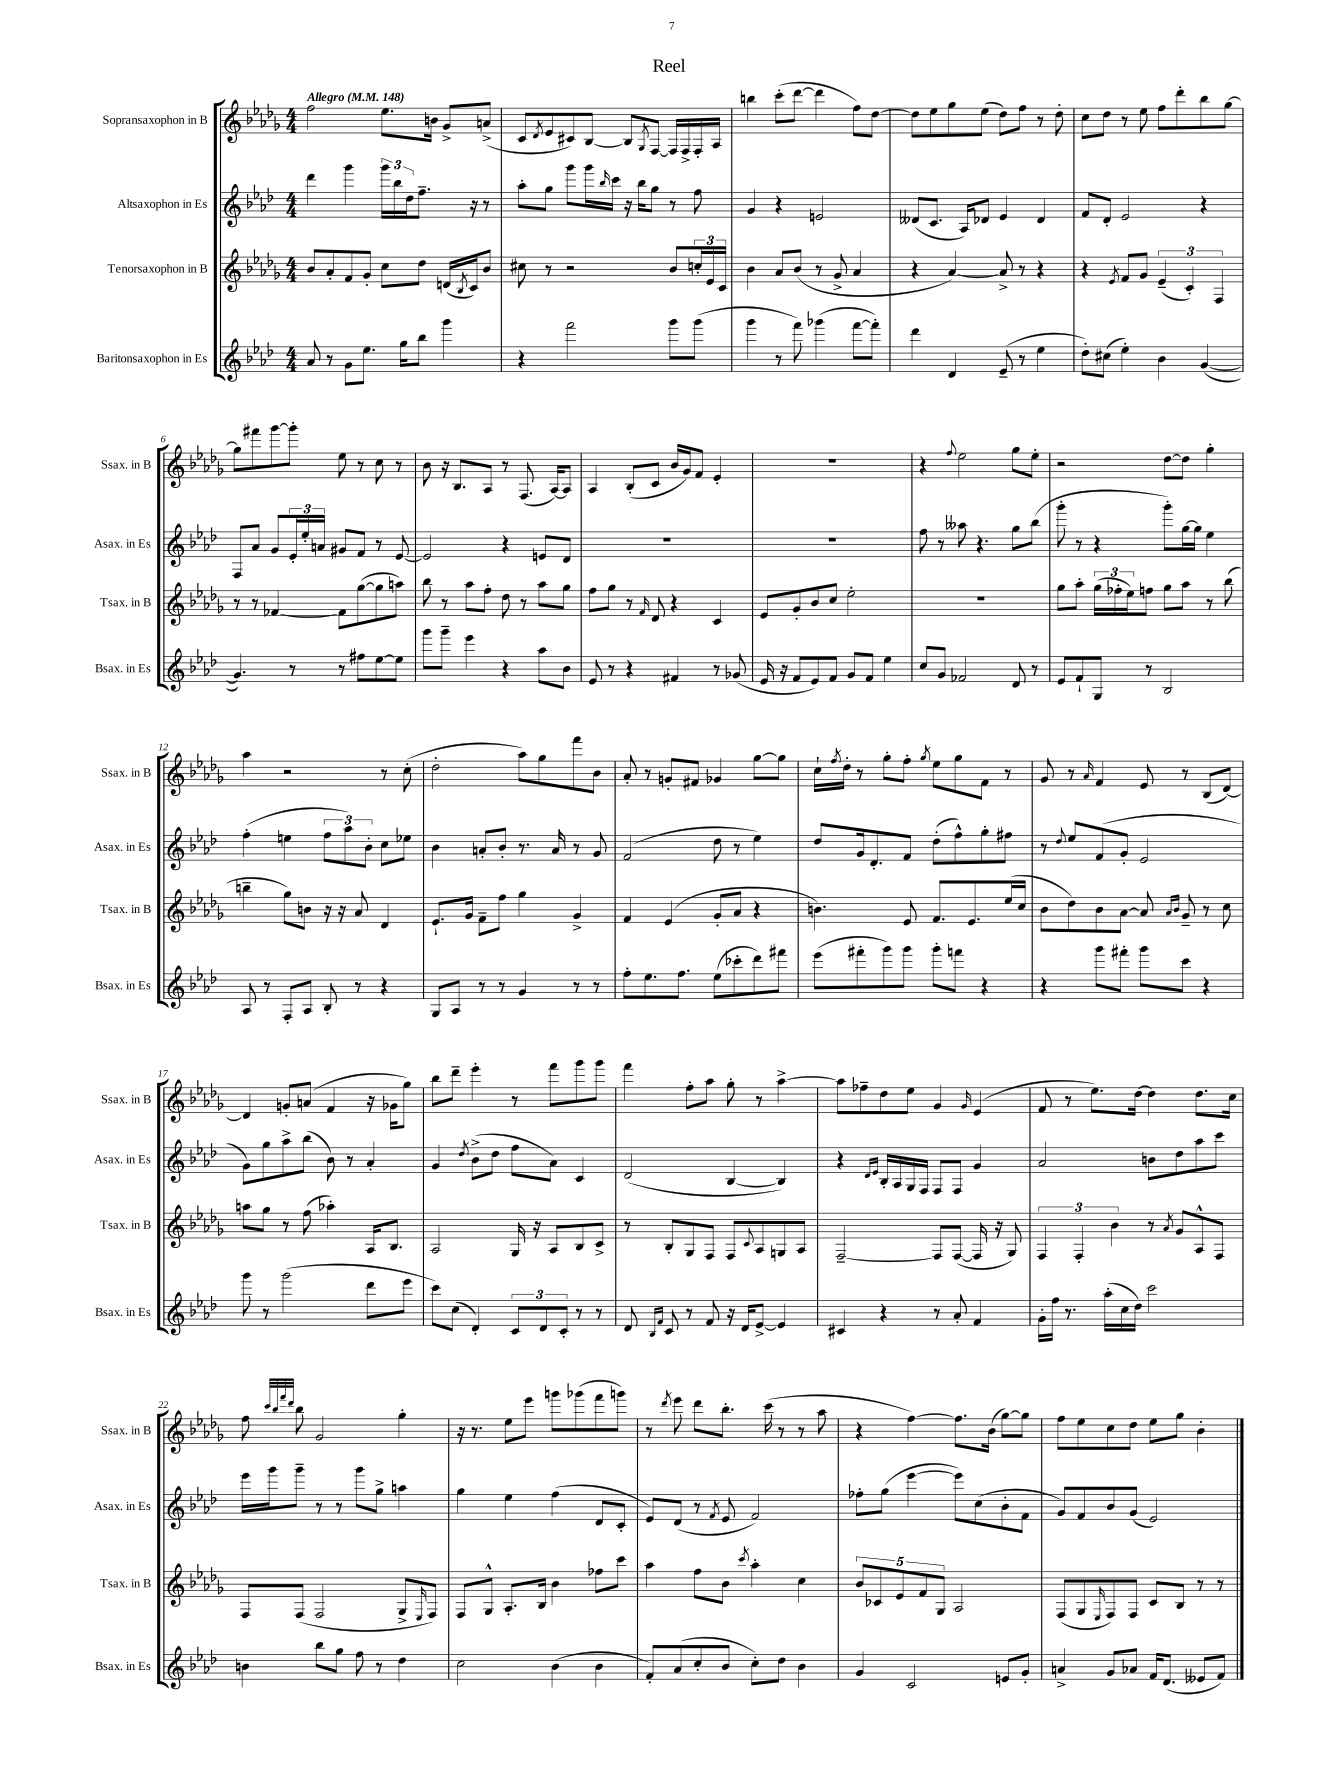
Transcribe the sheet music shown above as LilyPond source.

\header { title = "Reel" }
<<
\new StaffGroup <<
\new Staff = "s0" \with { instrumentName = "Sopransaxophon in B" shortInstrumentName = "Ssax. in B" } {
    \clef treble \key des \major \numericTimeSignature \time 4/4 \tempo "Allegro" 4 = 148
    f''2 ees''8. b'16 ges'8-> a'8->( |
    c'8 \acciaccatura { des'8 } ees'8 cis'8) bes8~ bes8 \acciaccatura { ges8 } f8~ f16 f16-> f16-. aes16 |
    b''4 c'''8-.( des'''8~ des'''4 f''8) des''8~ |
    des''8 ees''8 ges''8 ees''8( des''8) f''8 r8 des''8-. |
    c''8 des''8 r8 ees''8 f''8 des'''8-. bes''8 ges''8~ |
    ges''8 fis'''8 ges'''8~ ges'''8-. ees''8 r8 c''8 r8 |
    bes'8 r16 bes8. aes8 r8 f8.( aes16~) aes8 |
    aes4 bes8-.( c'8 bes'16 ges'16) f'8 ees'4-. |
    R1 |
    r4 \appoggiatura { f''8 } ees''2 ges''8 ees''8-. |
    r2 des''8~ des''8 ges''4-. |
    aes''4 r2 r8 c''8-.( |
    des''2-. aes''8) ges''8 f'''8 bes'8 |
    aes'8-. r8 g'8-. fis'8 ges'4 ges''8~ ges''8 |
    c''16-! \acciaccatura { f''8 } des''16-. r8 ges''8-. f''8-. \acciaccatura { ges''8 } ees''8 ges''8 f'8 r8 |
    ges'8 r8 \grace { aes'16 } f'4 ees'8 r8 bes8( des'8~) |
    des'4 g'8-. a'8( f'4 r16 ges'16 ges''8) |
    bes''8 des'''8-- ees'''4-. r8 f'''8 ges'''8 ges'''8 |
    f'''4 f''8-. aes''8 ges''8-. r8 aes''4~-> |
    aes''8 fes''8-- des''8 ees''8 ges'4 \grace { ges'16 } ees'4( |
    f'8 r8 ees''8.) des''16~ des''4 des''8. c''16 |
    f''8 \grace { c'''32 bes''32 f'''32 des'''32 } bes''8 ges'2 ges''4-. |
    r16 r8. ees''8 ees'''8 g'''8 ges'''8( f'''8 g'''8) |
    r8 \acciaccatura { des'''8 } ees'''8 des'''8 bes''8.-. c'''16( r8 r8 aes''8 |
    r4 f''4~) f''8. bes'16( ges''8~) ges''8 |
    f''8 ees''8 c''8 des''8 ees''8 ges''8 bes'4-. \bar "|." |
}
\new Staff = "s1" \with { instrumentName = "Altsaxophon in Es" shortInstrumentName = "Asax. in Es" } {
    \clef treble \key aes \major \numericTimeSignature \time 4/4
    des'''4 g'''4 \tuplet 3/2 { g'''16 bes''16 des''16 } f''8.-- r16 r8 |
    aes''8-. g''8 g'''8 g'''16 \grace { bes''16 } c'''16 r16 bes''16 g''8 r8 f''8 |
    g'4 r4 e'2 |
    deses'8( c'8. aes16) des'8 ees'4 des'4 |
    f'8 des'8-. ees'2 r4 |
    f8 aes'8 g'8 \tuplet 3/2 { ees'16-. ees''16-. a'16 } gis'8 f'8 r8 ees'8~ |
    ees'2 r4 e'8 des'8 |
    R1 |
    R1 |
    f''8 r8 aeses''8 r4. g''8 bes''8( |
    g'''8-. r8 r4 g'''8-.) g''16~ g''16 ees''4 |
    f''4-.( e''4 \tuplet 3/2 { f''8 aes''8) bes'8-. } c''8 ees''8 |
    bes'4 a'8-. bes'8-. r8. a'16 r8 g'8 |
    f'2( des''8 r8 ees''4) |
    des''8 g'16 des'8.-. f'8 des''8-.( f''8-^) g''8-. fis''8 |
    r8 \appoggiatura { des''8 } ees''8 f'8( g'8-. ees'2 |
    g'8) g''8 aes''8-> bes''8( bes'8) r8 aes'4-. |
    g'4 \acciaccatura { des''8 } bes'8->( des''8 f''8 aes'8) c'4 |
    des'2( bes4~ bes4) |
    r4 \grace { des'16 ees'16 } bes16-. aes16 g16 f16 f8 f8 g'4 |
    aes'2 b'8 des''8 aes''8 c'''8 |
    ees'''16 g'''16 g'''8-- r8 r8 g'''8 g''8-> a''4 |
    g''4 ees''4 f''4( des'8 c'8-. |
    ees'8) des'8( r8 \acciaccatura { f'8 } ees'8 f'2) |
    fes''8-. g''8( ees'''4~ ees'''8) c''8( bes'8-. f'8 |
    g'8) f'8 bes'8 g'8( ees'2) \bar "|." |
}
\new Staff = "s2" \with { instrumentName = "Tenorsaxophon in B" shortInstrumentName = "Tsax. in B" } {
    \clef treble \key des \major \numericTimeSignature \time 4/4
    bes'8 aes'8-. f'8 ges'8-. c''8 des''8 d'16( \acciaccatura { bes8 } c'16) bes'8 |
    cis''8 r8 r2 bes'8 \tuplet 3/2 { c''16-. ees'16 c'16 } |
    bes'4 aes'8 bes'8( r8 ges'8-> aes'4 |
    r4 aes'4~) aes'8-> r8 r4 |
    r4 \acciaccatura { ees'8 } f'8 ges'8 \tuplet 3/2 { ees'4--( c'4-.) f4 } |
    r8 r8 fes'4~ fes'8 ges''8~( ges''8 a''8) |
    bes''8 r8 aes''8 f''8-. des''8 r8 aes''8 ges''8 |
    f''8 ges''8 r8 \grace { f'16 } des'8 r4 c'4 |
    ees'8 ges'8-. bes'8 c''8 ees''2-. |
    R1 |
    ges''8 aes''8-. \tuplet 3/2 { ges''16( fes''16-. ees''16) } f''8 ges''8 aes''8 r8 bes''8( |
    b''4-- ges''8) b'8 r16 r16 aes'8 des'4 |
    ees'8.-! ges'16 f'8-- f''8 ges''4 ges'4-> |
    f'4 ees'4( ges'8-. aes'8 r4 |
    b'4.) ees'8 f'8. ees'8. ees''16( c''16 |
    bes'8 des''8) bes'8 aes'8~ aes'8 \grace { aes'16 bes'16 } ges'8-- r8 c''8 |
    a''8 ges''8 r8 f''8( aes''4-.) aes16 bes8. |
    aes2 ges16 r16 aes8 bes8 c'8-> |
    r8 bes8-. ges8 f8 f8 \appoggiatura { c'8 } aes8 g8 aes8 |
    f2~-- f8 f8~( f16 r16 ges8) |
    \tuplet 3/2 { f4 f4-. bes'4 } r8 \acciaccatura { aes'8 } ges'8 aes8-^ f8 |
    f8 f8( f2 ges8-> \grace { ees16 } f8) |
    f8 ges8-^ aes8.-. bes16 bes'4 fes''8 c'''8 |
    aes''4 f''8 bes'8 \acciaccatura { c'''8 } aes''4-. c''4 |
    \tuplet 5/4 { bes'8 ces'8 ees'8 f'8 ges8 } aes2 |
    f8( ges8 \grace { ees16 } f8) f8 c'8 bes8 r8 r8 \bar "|." |
}
\new Staff = "s3" \with { instrumentName = "Baritonsaxophon in Es" shortInstrumentName = "Bsax. in Es" } {
    \clef treble \key aes \major \numericTimeSignature \time 4/4
    aes'8 r8 g'8 ees''8. g''16 bes''8 g'''4 |
    r4 f'''2 g'''8 g'''8( |
    g'''4 r8 f'''8) ges'''4( f'''8~ f'''8-.) |
    des'''4 des'4 ees'8--( r8 ees''4 |
    des''8-.) cis''8( ees''4-.) bes'4 g'4~( |
    g'4.) r8 r8 fis''8 ees''8~ ees''8 |
    g'''8 g'''8-- ees'''4 r4 aes''8 bes'8 |
    ees'8 r8 r4 fis'4 r8 ges'8( |
    ees'16 r16 f'8 ees'8) f'8 g'8 f'8 ees''4 |
    c''8 g'8 fes'2 des'8 r8 |
    ees'8 f'8-! g8 r8 bes2 |
    aes8 r8 f8-. aes8 bes8-. r8 r4 |
    g8 aes8 r8 r8 g'4 r8 r8 |
    f''8-. ees''8. f''8. ees''8( ces'''8-. des'''8) fis'''8 |
    ees'''8( fis'''8-. g'''8) g'''8 g'''8-. f'''8 r4 |
    r4 g'''8 fis'''8-. g'''8 c'''8 r4 |
    g'''8 r8 g'''2( des'''8 ees'''8 |
    c'''8) c''8( des'4-.) \tuplet 3/2 { c'8 des'8 c'8-. } r8 r8 |
    des'8 \grace { bes16 f'16 } c'8 r8 f'8 r16 des'16 ees'8~-> ees'4 |
    cis'4 r4 r8 aes'8-. f'4 |
    g'16-. f''16 r8. aes''16-.( c''16 des''16) c'''2 |
    b'4 bes''8 g''8 f''8 r8 des''4 |
    c''2 bes'4( bes'4 |
    f'8-.) aes'8( c''8-. bes'8 c''8-.) des''8 bes'4 |
    g'4 c'2 e'8 g'8-. |
    a'4-> g'8 aes'8 f'16 des'8.( eeses'8 f'8) \bar "|." |
}
>>
>>
